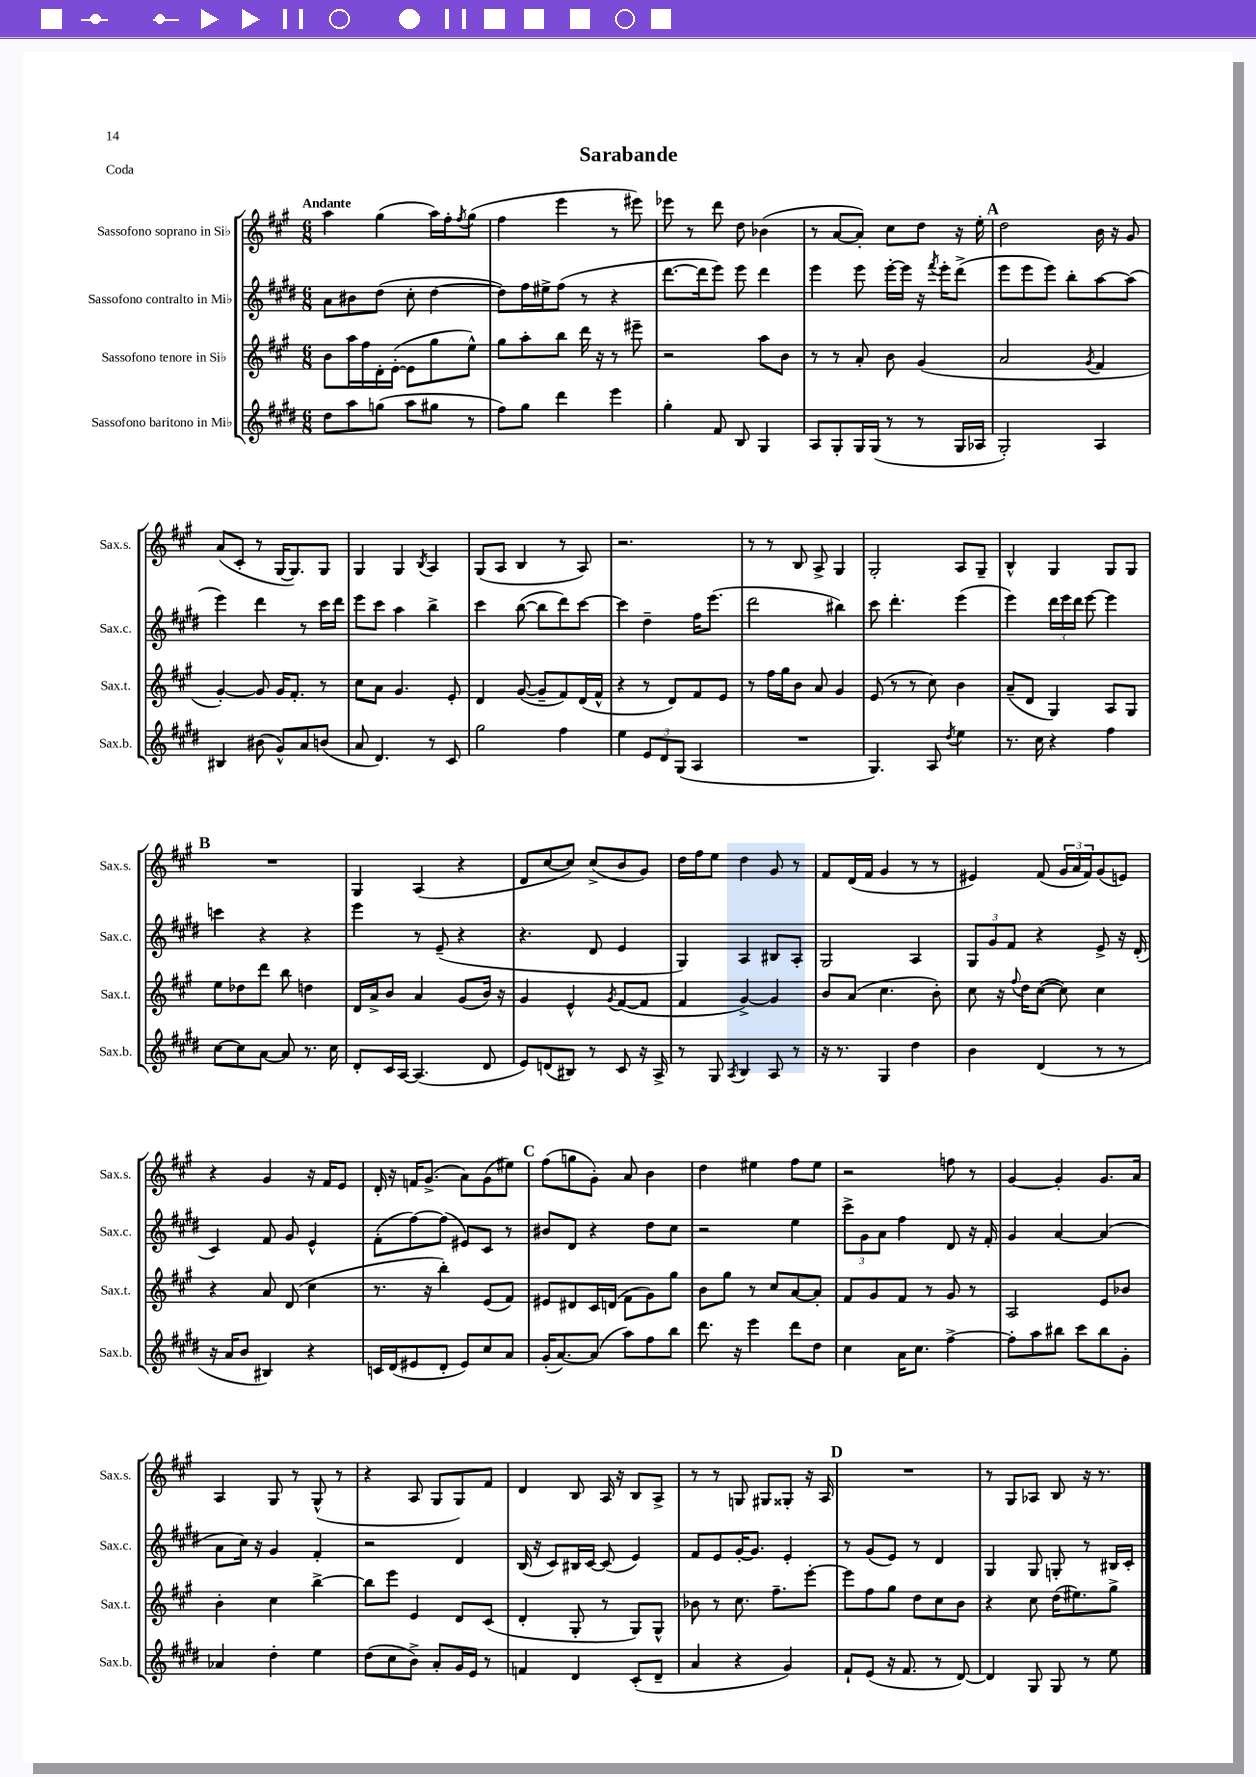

**kern	**kern	**kern	**kern
*staff4	*staff3	*staff2	*staff1
*clefG2	*clefG2	*clefG2	*clefG2
*k[f#c#g#d#]	*k[f#c#g#]	*k[f#c#g#d#]	*k[f#c#g#]
*M6/8	*M6/8	*M6/8	*M6/8
8dd#	8b	8a	4aa
8aa	16aa	8b#	.
.	16ff#	.	.
(8gg	16d'	(8dd#	(4gg#
.	([16e'	.	.
8aa	8e]	8cc#'	.
8gg#	8gg#	[4dd#	16aa)
.	.	.	16ff#'
.	.	.	8qff#
8r	8ee^^)	.	(8gg#
=	=	=	=
8ff#)	8gg#	8dd#])	4ff#
8gg#	8aa'	16ff#	.
.	.	16ee#^	.
4ddd#	8bb	(8ff#	4eee
.	16ddd	8r	.
.	16r	.	.
4eee	8r	4r	8r
.	8eee#~	.	8eee#)
=	=	=	=
4gg#'	2r	[8.ddd#	8eee-
.	.	.	8r
.	.	16ddd#]	.
8f#	.	8eee)	8ddd
8B	.	8eee	8dd
4G#	8aa	4ddd#	(4b-
.	8b	.	.
=	=	=	=
8A	8r	4eee	8r
8G#'	8r	.	[8a
16G#	8a'	8eee	8a'])
(16G#	.	.	.
8r	8b	[16eee'	8cc#
.	.	16eee]	.
8r	(4g#	16r	8dd
.	.	8qfff#	.
.	.	16eee'	.
16G#	.	(8ddd#^	16r
16A-	.	.	16ee'
=	=	=	=
2G#')	2a	8eee	2dd
.	.	8eee	.
.	.	8eee)	.
.	.	8bb'	.
.	8qg#	.	.
4A	4f#	[8aa	16b
.	.	.	16r
.	.	(8aa]	8g#
=	=	=	=
4B#	[4g#')	4eee)	(8a
.	.	.	8c#'
(8b#	8g#]	4ddd#	8r
8g#^^)	16g#	.	[16G#
.	8.f#'	.	8.G#])
8a	.	8r	.
(8b	8r	16ccc#	8G#
.	.	16ddd#	.
=	=	=	=
8a	8cc#	8eee	4G#
4.d#)	8a	8ccc#	.
.	4.g#	4aa	4G#
.	.	.	8qB
8r	.	4bb^	4A
8c#	8e'	.	.
=	=	=	=
2gg#	4d	4ccc#	(8G#
.	.	.	8A
.	([8g#	([8bb	4B
.	8g#~]	8bb]	.
4ff#	8f#)	8ddd#)	8r
.	(16d	[8ccc#	8A)
.	16f#^^	.	.
=	=	=	=
4ee	4r	4ccc#]	2.r
12e	8r	4dd#~	.
12d#	.	.	.
.	8d)	.	.
(12G#	.	.	.
4A	8f#	16ff#	.
.	.	(8.eee	.
.	8e	.	.
=	=	=	=
2.r	8r	2ddd#	8r
.	16ff#	.	8r
.	16gg#	.	.
.	8b	.	8B
.	8a	.	8A^
.	4g#	4bb#)	4G#
=	=	=	=
4.G#)	(8e	8ccc#	2G#'
.	8r	4.ddd#'	.
.	8r	.	.
8A	8cc#)	.	.
8qdd#	.	.	.
4ee	4b	(4eee	8A
.	.	.	8G#~
=	=	=	=
8.r	(8a~	4eee)	4B^^
.	8d	.	.
16cc#	.	.	.
4r	4G#)	24ddd#	4G#
.	.	24eee	.
.	.	24ddd#	.
.	.	[8eee	.
4ff#	8A	4eee]	8G#
.	8G#	.	8G#
=	=	=	=
[8cc#	8ee	4ccc	2.r
8cc#]	8dd-	.	.
[8a	8ddd	4r	.
8a]	8bb	.	.
8.r	4dd	4r	.
16cc#	.	.	.
=	=	=	=
8d#'	16d	4eee	4G#
.	16a^	.	.
16c#	8b	.	.
[16A	.	.	.
(4.A]	4a	8r	(4A
.	.	(8e~	.
.	(8g#	4r	4r
8d#	16b)	.	.
.	16r	.	.
=	=	=	=
8e)	4g#	4.r	8d
(8d	.	.	[8cc#
8B#)	4e^^	.	8cc#])
8r	.	8d#	(8cc#^
.	8qg#	.	.
8c#	([8f#	4e	8b
16r	8f#]	.	8g#)
16A^	.	.	.
=	=	=	=
8r	4f#	4G#)	16dd
.	.	.	16ff#
8G#	.	.	8ee
8qA	.	.	.
4B	[4g#^)	4A	4dd
8A	4g#]	8B#	8g#
8r	.	8A'	8r
=	=	=	=
16r	8b	2G#	8f#
8.r	.	.	.
.	(8a	.	(16d
.	.	.	16f#
4G#	4.cc#	.	4g#
4dd#	.	4A	8r
.	8b')	.	8r
=	=	=	=
4b	8cc#	12G#	4e#)
.	.	12g#	.
.	16r	.	.
.	.	12f#	.
.	8qqff#	.	.
.	16dd	.	.
(4d#	([8cc#	4r	(8f#
.	8cc#])	.	24g#
.	.	.	24a
.	.	.	24f#)
8r	4cc#	8e^	(8g#
8r	.	16r	8e)
.	.	(16d#'	.
=	=	=	=
16r	4r	4c#)	4r
16a	.	.	.
8b	.	.	.
4B#)	8a	8f#	4g#
.	(8d	8g#	.
4r	4cc#	4e^^	16r
.	.	.	16f#
.	.	.	8e
=	=	=	=
16c	8.r	(8f#'	16d'
(16d#	.	.	16r
8e#	.	[8ff#)	16f
.	16r	.	(8.g#^
8d#'	4bb')	(8ff#]	.
8e#)	.	8e#)	8a)
8cc#	(8e	8c#	(8g#
8a	8f#)	8r	8ee#)
=	=	=	=
(16g#'	8e#	8b#	(8ff#
[8.a)	.	.	.
.	8d#	8d#	8gg
(8a]	16c#	4r	8g#')
.	(16d	.	.
8aa)	8f#	.	8a
8ff#	8g#)	8dd#	4b
8bb	8gg#	8cc#	.
=	=	=	=
8.ddd#	8b	2r	4dd
.	8gg#	.	.
16r	.	.	.
4eee	8r	.	4ee#
.	8cc#	.	.
8ddd#	[8a	4ee	8ff#
8dd#	8a']	.	8ee#
=	=	=	=
4cc#	8f#	12ccc#^	2r
.	.	12g#	.
.	8g#	.	.
.	.	12a	.
16a	8f#	4ff#	.
8.cc#	.	.	.
.	8r	.	.
[4ff#^	8g#	8d#	8ff
.	8r	16r	8r
.	.	16f#'	.
=	=	=	=
8ff#']	2A	4g#	[4g#
8aa	.	.	.
8bb#	.	[4a	4g#']
8ccc#	.	.	.
8bb#	8e	(4a]	8.g#
8g#'	8b-	.	.
.	.	.	16a
=	=	=	=
4a-	4b'	8a	4A
.	.	16cc#)	.
.	.	16r	.
4dd#'	4cc#	4g#	8G#
.	.	.	8r
4ee	[4bb^	4f#'	(8G#^^
.	.	.	8r
=	=	=	=
(8dd#	8bb]	2r	4r
8cc#	8eee	.	.
8b^)	4e	.	8A
8a'	.	.	8G#
16g#	8d	4d#	8G#)
16e	.	.	.
8r	(8c#	.	8f#
=	=	=	=
4f	4d'	(16B	4d
.	.	16r	.
.	.	8c#)	.
4d#	8G#'	16B#	8B
.	.	[16c#	.
.	8r	(8c#]	16A
.	.	.	16r
(8c#'	8G#)	4e)	8B
8d#~	8G#^^	.	8A^
=	=	=	=
4a	8b-	8f#	8r
.	8r	8e	8r
4r	8.cc#	[16g#'	8G
.	.	8.g#]	.
.	.	.	8G#
.	8.ff#~	.	.
4g#)	.	4e'	8G##'
.	[8eee'	.	16r
.	.	.	16A
=	=	=	=
8f#`	8eee]	8r	2.r
(8e	8ff#	(8g#	.
16r	8gg#	8e)	.
8.f#	.	.	.
.	8dd	8r	.
8r	8cc#	4d#	.
[8d#)	8b	.	.
=	=	=	=
4d#]	4r	4G#	8r
.	.	.	8G#
8G#	8cc#	8G#	8A-
8G#	(16dd	8G'	8B
.	8.ee#)	.	.
8r	.	8r	16r
.	.	.	8.r
8ee	8gg#^	16B#	.
.	.	16c#'	.
==	==	==	==
*-	*-	*-	*-
